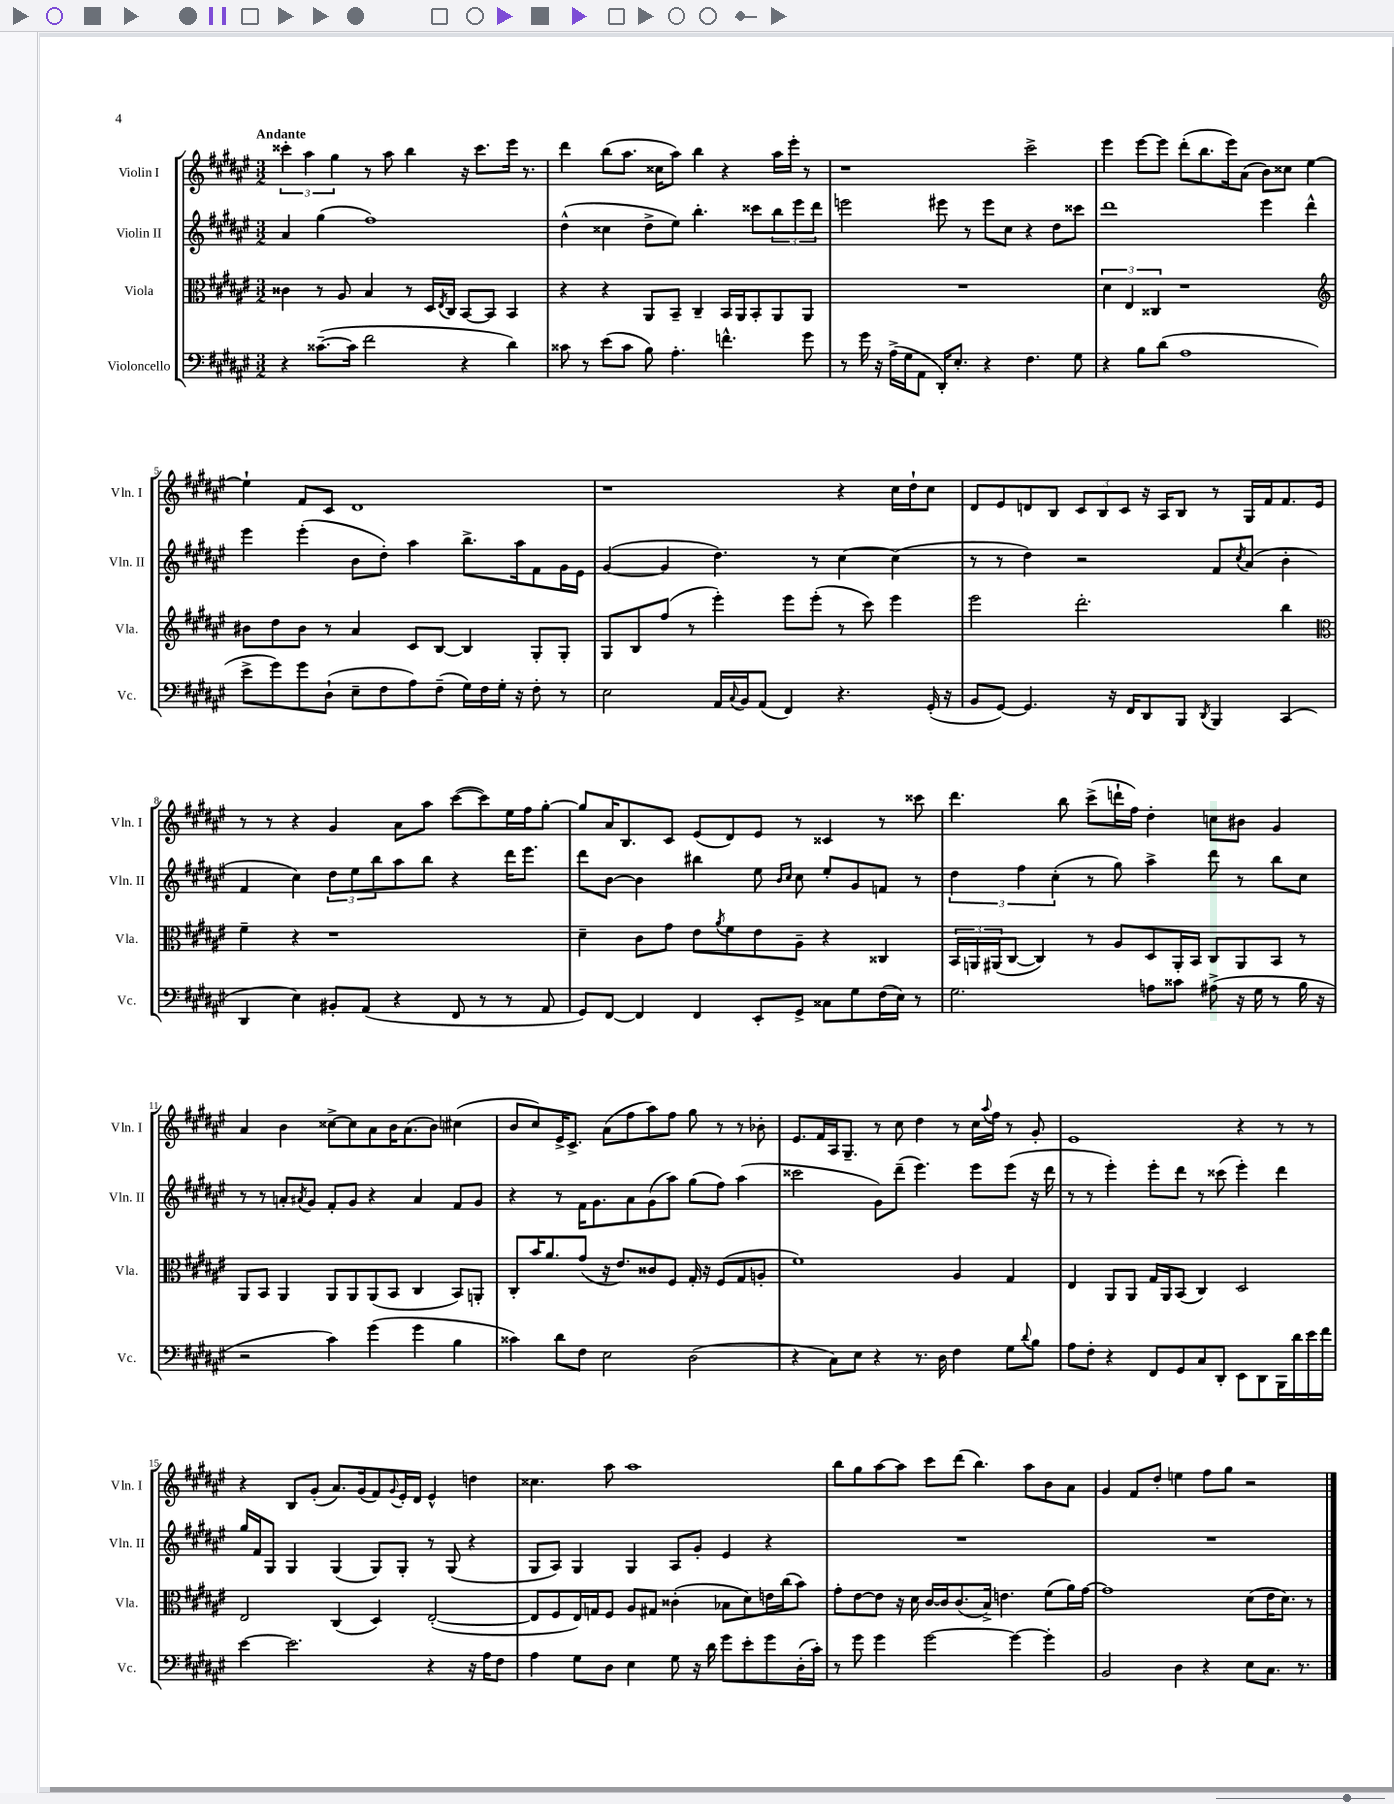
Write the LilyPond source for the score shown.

<<
\new StaffGroup <<
\new Staff = "s0" \with { instrumentName = "Violin I" shortInstrumentName = "Vln. I" } {
    \clef treble \key fis \major \numericTimeSignature \time 3/2 \tempo "Andante"
    \tuplet 3/2 { cisis'''4-. ais''4 gis''4 } r8 ais''8 b''4 r16 cisis'''8. eis'''16 r8. |
    dis'''4 b''8( ais''8. cisis''16 ais''8) b''4 r4 ais''16 eis'''16-. r8 |
    r1 cis'''2-> |
    eis'''4 eis'''8~ eis'''8 dis'''8-.( b''8. eis'''16) ais'8( b'8) cisis''8 eis''4~ |
    eis''4-! fis'8 cis'8 dis'1 |
    r1 r4 cis''16 dis''16-! cis''8 |
    dis'8 eis'8 d'8 b8 \tuplet 3/2 { cis'8 b8 cis'8 } r16 ais16 b8 r8 gis16 fis'16 fis'8. eis'16 |
    r8 r8 r4 gis'4 ais'8 ais''8 cis'''8~( cis'''8) eis''16 fis''16 gis''8~-. |
    gis''8 ais'16 b8. cis'8 eis'8( dis'8) eis'8 r8 cisis'4 r8 cisis'''8 |
    dis'''4. b''8 cis'''8->( d'''16-! fis''16) dis''4-. c''8 bis'8 gis'4 |
    ais'4 b'4 cisis''8~-> cisis''8 ais'8 b'16 ais'8.( b'8) cis''4( |
    b'8 cis''8) eis'16-> cis'8.-> ais'8( fis''8 ais''8) fis''8 gis''8 r8 r8 bes'8-. |
    eis'8. fis'16 ais16 gis8.-- r8 cis''8 dis''4 r8 cis''16 \appoggiatura { ais''8 } fis''16 r8 gis'8-. |
    eis'1 r4 r8 r8 |
    r4 b8 gis'8-.( ais'8.) gis'16( fis'8) \appoggiatura { gis'8 } eis'16-. dis'16 eis'4-^ d''4 |
    cisis''4. ais''8 ais''1 |
    b''8 gis''8 ais''8~ ais''8 cis'''8 dis'''8( b''4.) ais''8 b'8 ais'8 |
    gis'4 fis'8 dis''8-. e''4 fis''8 gis''8 r2 \bar "|." |
}
\new Staff = "s1" \with { instrumentName = "Violin II" shortInstrumentName = "Vln. II" } {
    \clef treble \key fis \major \numericTimeSignature \time 3/2
    ais'4 gis''4( fis''1) |
    dis''4-^( cisis''4 dis''8-> eis''8) b''4.-. cisis'''8 \tuplet 3/2 { b''8 eis'''8 dis'''8 } |
    e'''2 eis'''8 r8 eis'''8 cis''8 r4 dis''8 cisis'''8 |
    dis'''1 eis'''4 dis'''4-^ |
    eis'''4 eis'''4-.( b'8 dis''8-.) ais''4 b''8.-> ais''16 fis'8 gis'16 eis'16 |
    gis'4~( gis'4 dis''4.) r8 cis''4~ cis''4( |
    r8 r8 dis''4) r2 fis'8 \acciaccatura { cis''8 } ais'8( b'4-. |
    fis'4 cis''4) \tuplet 3/2 { dis''8 eis''8 b''8 } ais''8 b''8 r4 dis'''16 eis'''8. |
    dis'''8 b'8~ b'4 bis''4 eis''8 \grace { b'16 cis''16 } cis''8 eis''8-. gis'8 f'8 r8 |
    \tuplet 3/2 { dis''4 fis''4 cis''4-.( } r8 gis''8) ais''4-> dis'''8 r8 b''8 cis''8 |
    r8 r8 a'8-. \acciaccatura { ais'8 } gis'8 fis'8-. gis'8 r4 ais'4 fis'8 gis'8 |
    r4 r8 fis'16 gis'8. ais'8 gis'8( ais''8) gis''8( fis''8) ais''4( |
    cisis'''2 gis'8) dis'''8--( eis'''4.) eis'''8 eis'''8( r16 dis'''16 |
    r8 r8 eis'''4-.) eis'''8-. dis'''8 r8 cisis'''8( eis'''4-.) dis'''4 |
    gis''16 fis'16 gis8 gis4 gis4( gis8) gis8-. r8 gis8( r4 |
    gis8 ais8) gis4 gis4 ais8 gis'8-. eis'4 r4 |
    R1. |
    R1. \bar "|." |
}
\new Staff = "s2" \with { instrumentName = "Viola" shortInstrumentName = "Vla." } {
    \clef alto \key fis \major \numericTimeSignature \time 3/2
    cisis'4 r8 ais8 b4 r8 dis16 \acciaccatura { eis8 } cis16 b,8~ b,8 b,4 |
    r4 r4 ais,8 b,8-- cis4-- b,16 ais,16 b,8-. ais,8 ais,8 |
    R1. |
    \tuplet 3/2 { dis'4 eis4 cisis4 } r1 |
    \clef treble bis'8 dis''8 bis'8 r8 ais'4 cis'8 b8~ b4 gis8-. gis8-. |
    gis8 b8 fis''8( r8 eis'''4-.) eis'''8 eis'''8-.( r8 cis'''8) eis'''4 |
    eis'''2 dis'''2.-. b''4 |
    \clef alto fis'4-- r4 r1 |
    dis'4-- cis'8 gis'8 eis'8 \acciaccatura { ais'8 } fis'8 eis'8 ais8-- r4 cisis4 |
    \tuplet 3/2 { b,16 a,16 ais,16( } cis8~ cis4) r8 ais8 dis8 ais,16-. b,16 cis8 ais,8 b,8 r8 |
    ais,8 b,8 ais,4 ais,8 ais,8 ais,8( b,8 cis4 b,8) a,8-. |
    cis8-. b'16 ais'8. gis'8( r16 eis'8.) cisis'8 fis8 gis16-. r16 fis8( gis8 a8-. |
    fis'1) ais4 gis4 |
    eis4 ais,8 ais,8 gis16 ais,16 b,8( cis4) dis2 |
    eis2 cis4( dis4) eis2~-.( |
    eis8 fis8 eis16) g16 fis8 ais8 gis8 cisis'4-.( bes8 dis'8) e'16 cis''16( b'8) |
    gis'8-. eis'8~ eis'8 r16 dis'16 cis'16~ cis'16 cis'8.( b16->) e'4. fis'8( ais'16) gis'16~ |
    gis'1 dis'8( eis'16 dis'8.) r8 \bar "|." |
}
\new Staff = "s3" \with { instrumentName = "Violoncello" shortInstrumentName = "Vc." } {
    \clef bass \key fis \major \numericTimeSignature \time 3/2
    r4 cisis'8.~--( cisis'16 fis'2 r4 dis'4) |
    cisis'8 r8 eis'8( cisis'8 b8) ais4.-. f'4.-^ gis'8 |
    r8 gis'16 r16 ais16->( gis16 ais,8 dis,16-.) eis8.-. r4 fis4. gis8 |
    r4 b8 dis'8( ais1 |
    eis'8-> gis'8) gis'8 dis8-!( eis8-- fis8 ais8) fis8--( gis16) fis16 gis16-. r16 fis8-. r8 |
    eis2 ais,16 \appoggiatura { cis8 } b,16 ais,8( fis,4) r4. gis,16-.( r16 |
    b,8 gis,8~) gis,4. r16 fis,16 dis,8 b,,8 \acciaccatura { dis,8 } b,,4 cis,4( |
    dis,4 eis4) bis,8-. ais,8( r4 fis,8 r8 r8 ais,8 |
    gis,8) fis,8~ fis,4 fis,4 eis,8-. gis,8-> cisis8 gis8 fis16( eis16) r8 |
    gis2. a8 cisis'8 ais8->( r16 gis16 r8 b16 r16 |
    r2 cis'4) gis'4( gis'4 b4 |
    cisis'4) dis'8 fis8 eis2 dis2( |
    r4 cis8) eis8 r4 r8. dis16 fis4 gis8 \appoggiatura { dis'8 } b8 |
    ais8 fis8-. r4 fis,8 gis,8 cis8 dis,8-. eis,8 dis,8 b,,16 dis'16 eis'16 fis'16 |
    eis'4~ eis'2. r4 r16 ais16 fis8 |
    ais4 gis8 dis8 eis4 gis8 r16 dis'16 gis'8 eis'8-. gis'8 dis16-.( cis'16-.) |
    r8 gis'8 gis'4 gis'2~ gis'4~ gis'4-. |
    b,2 dis4 r4 eis8 cis8. r8. \bar "|." |
}
>>
>>
